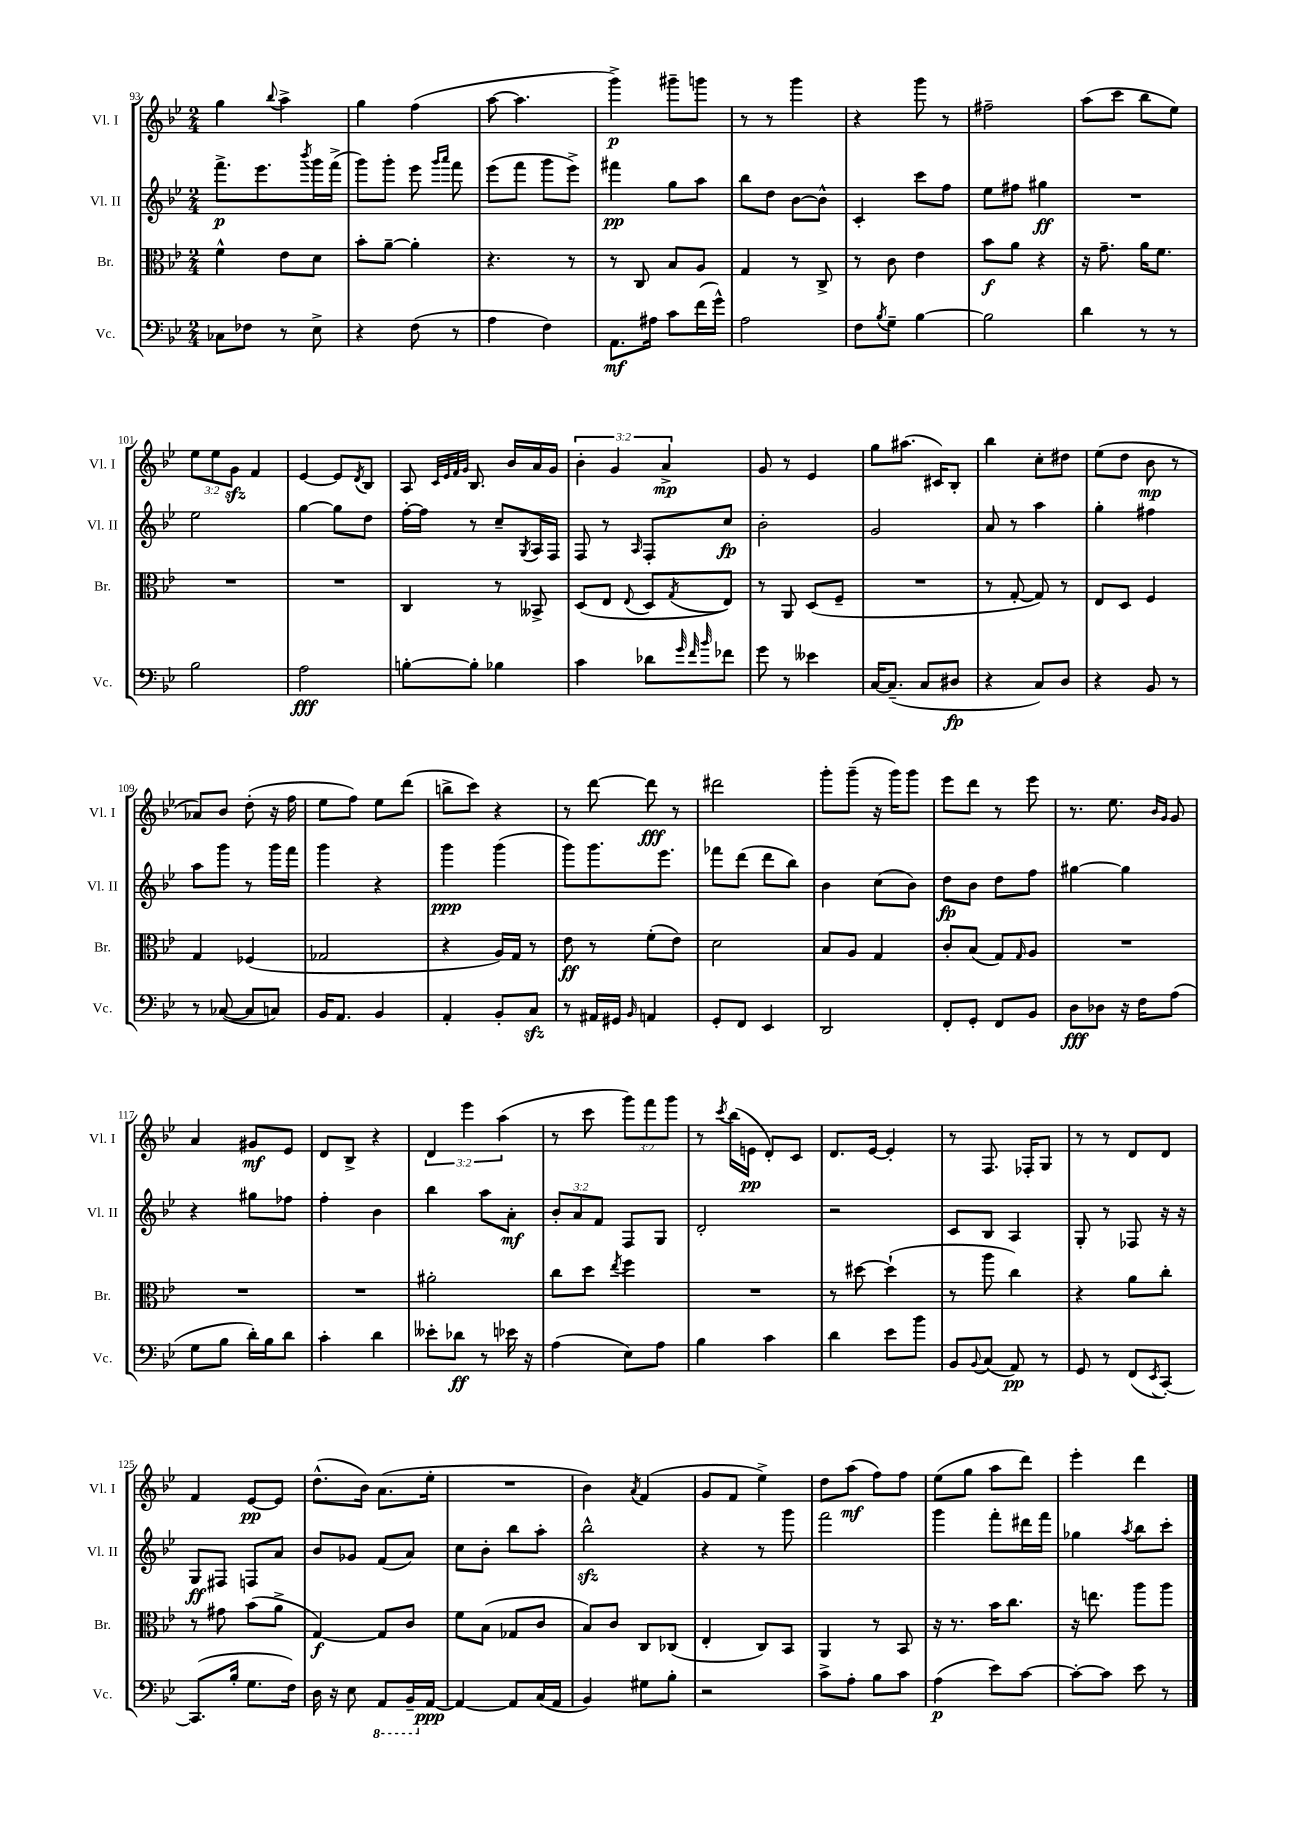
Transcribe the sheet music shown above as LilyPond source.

<<
\new StaffGroup <<
\new Staff = "s0" \with { instrumentName = "Vl. I" shortInstrumentName = "Vl. I" } {
    \clef treble \key bes \major \numericTimeSignature \time 2/4 \override Staff.TupletNumber.text = #tuplet-number::calc-fraction-text
    g''4 \appoggiatura { bes''8 } a''4-> |
    g''4 f''4( |
    a''8~ a''4. |
    g'''4->\p) gis'''8-- g'''8 |
    r8 r8 g'''4 |
    r4 g'''8 r8 |
    fis''2-- |
    a''8( c'''8 bes''8 ees''8) |
    \tuplet 3/2 { ees''8 ees''8 g'8\sfz } f'4 |
    ees'4~ ees'8 \acciaccatura { d'8 } bes8 |
    a8 \grace { c'32 ees'32 f'32 g'32 } bes8. bes'16 a'16 g'16 |
    \tuplet 3/2 { bes'4-. g'4 a'4->\mp } |
    g'8 r8 ees'4 |
    g''8 ais''8.( cis'16) bes8-. |
    bes''4 c''8-. dis''8 |
    ees''8( d''8 bes'8\mp r8 |
    aes'8) bes'8 d''8-.( r16 f''16 |
    ees''8 f''8) ees''8 d'''8( |
    b''8-> c'''8) r4 |
    r8 d'''8~ d'''8\fff r8 |
    dis'''2 |
    g'''8-. g'''8--( r16 g'''16) g'''8 |
    ees'''8 d'''8 r8 ees'''8 |
    r8. ees''8. \grace { bes'16 g'16 } g'8 |
    a'4 gis'8\mf ees'8 |
    d'8 bes8-> r4 |
    \tuplet 3/2 { d'4 ees'''4 a''4( } |
    r8 c'''8 \tuplet 3/2 { g'''8) f'''8 g'''8 } |
    r8 \acciaccatura { c'''8 } bes''16( e'16\pp d'8-.) c'8 |
    d'8. ees'16~ ees'4-. |
    r8 f8. fes16-. g8 |
    r8 r8 d'8 d'8 |
    f'4 ees'8~\pp ees'8 |
    d''8.-^( bes'16) a'8.( ees''16-. |
    R2 |
    bes'4) \acciaccatura { a'8 } f'4( |
    g'8 f'8 ees''4->) |
    d''8 a''8\mf( f''8) f''8 |
    ees''8( g''8 a''8 d'''8) |
    ees'''4-. d'''4 \bar "|." |
}
\new Staff = "s1" \with { instrumentName = "Vl. II" shortInstrumentName = "Vl. II" } {
    \clef treble \key bes \major \numericTimeSignature \time 2/4 \override Staff.TupletNumber.text = #tuplet-number::calc-fraction-text
    f'''8.->\p ees'''8. \acciaccatura { bes'''8 } g'''16 f'''16->( |
    g'''8) g'''8-. ees'''8 \grace { g'''16 a'''16 } f'''8 |
    ees'''8( f'''8 g'''8 ees'''8->) |
    fis'''4\pp g''8 a''8 |
    bes''8 d''8 bes'8~ bes'8-^ |
    c'4-. c'''8 f''8 |
    ees''8 fis''8 gis''4\ff |
    R2 |
    ees''2 |
    g''4~ g''8 d''8 |
    f''16~-. f''16 r8 c''8-- \acciaccatura { g8 } a16 f16 |
    f8 r8 \grace { a16 } f8-. c''8\fp |
    bes'2-. |
    g'2 |
    a'8 r8 a''4 |
    g''4-. fis''4 |
    a''8 g'''8 r8 g'''16 f'''16 |
    g'''4 r4 |
    g'''4\ppp g'''4( |
    g'''8) g'''8. ees'''8. |
    fes'''8 d'''8( d'''8 bes''8) |
    bes'4 c''8( bes'8) |
    d''8\fp bes'8 d''8 f''8 |
    gis''4~ gis''4 |
    r4 gis''8 fes''8 |
    f''4-. bes'4 |
    bes''4 a''8 a'8-.\mf |
    \tuplet 3/2 { bes'8-. a'8 f'8 } f8 g8 |
    d'2-. |
    r2 |
    c'8 bes8 a4 |
    g8-. r8 fes8 r16 r16 |
    g8\ff fis8 f8 a'8 |
    bes'8 ges'8 f'8( a'8) |
    c''8 bes'8-. bes''8 a''8-. |
    bes''2-^\sfz |
    r4 r8 g'''8 |
    f'''2 |
    g'''4 f'''8-. dis'''16 f'''16 |
    ges''4 \acciaccatura { a''8 } bes''8 c'''8-. \bar "|." |
}
\new Staff = "s2" \with { instrumentName = "Br." shortInstrumentName = "Br." } {
    \clef alto \key bes \major \numericTimeSignature \time 2/4
    f'4-^ ees'8 d'8 |
    bes'8-. a'8~-- a'4-. |
    r4. r8 |
    r8 c8 bes8 a8 |
    g4 r8 c8-> |
    r8 c'8 ees'4 |
    bes'8\f a'8 r4 |
    r16 g'8.-- a'16 f'8. |
    R2 |
    R2 |
    c4 r8 beses,8-> |
    d8( ees8 \appoggiatura { ees8 } d8 \acciaccatura { g8 } ees8) |
    r8 a,8 d8( f8-- |
    R2 |
    r8 g8~-. g8) r8 |
    ees8 d8 f4 |
    g4 fes4( |
    ges2 |
    r4 a16) g16 r8 |
    ees'8\ff r8 f'8-.( ees'8) |
    d'2 |
    bes8 a8 g4 |
    c'8-. bes8( g8) \grace { g16 } a8 |
    R2 |
    R2 |
    R2 |
    ais'2-. |
    c''8 d''8 \acciaccatura { ees''8 } f''4 |
    R2 |
    r8 dis''8~ dis''4-!( |
    r8 a''8 c''4) |
    r4 a'8 c''8-. |
    r8 gis'8 bes'8( a'8-> |
    g4~\f) g8 c'8 |
    f'8 bes8( ges8 c'8 |
    bes8) c'8 c8 ces8( |
    ees4-. c8) bes,8 |
    a,4 r8 bes,8 |
    r16 r8. bes'16 c''8. |
    r16 e''8. a''8 a''8 \bar "|." |
}
\new Staff = "s3" \with { instrumentName = "Vc." shortInstrumentName = "Vc." } {
    \clef bass \key bes \major \numericTimeSignature \time 2/4
    ces8 fes8 r8 ees8-> |
    r4 f8( r8 |
    a4 f4) |
    a,8.\mf ais16 c'8 f'16( g'16-^) |
    a2 |
    f8 \acciaccatura { bes8 } g8-- bes4~ |
    bes2 |
    d'4 r8 r8 |
    bes2 |
    a2\fff |
    b8~-. b8-. bes4 |
    c'4 des'8 \grace { g'32 f'32 bes'32 } fes'8 |
    g'8 r8 eeses'4 |
    c16~ c8.--( c8 dis8\fp |
    r4 c8) d8 |
    r4 bes,8 r8 |
    r8 ces8~( ces8 c8) |
    bes,16 a,8. bes,4 |
    a,4-. bes,8-. c8\sfz |
    r8 ais,16 gis,16 \grace { bes,16 } a,4 |
    g,8-. f,8 ees,4 |
    d,2 |
    f,8-. g,8-. f,8 bes,8 |
    d8\fff des8 r16 f16 a8( |
    g8 bes8 d'16-.) bes16 d'8 |
    c'4-. d'4 |
    eeses'8-. des'8\ff r8 ees'16 r16 |
    a4( ees8) a8 |
    bes4 c'4 |
    d'4 ees'8 bes'8 |
    bes,8 \appoggiatura { bes,8 } c8( a,8\pp) r8 |
    g,8 r8 f,8( \acciaccatura { ees,8 } c,8~-.) |
    c,8.( bes16-. g8. f16) |
    d16 r16 ees8 \ottava #-1 a,,8 bes,,16-- \ottava #0 a,16~\ppp |
    a,4~ a,8 c16( a,16 |
    bes,4) gis8 bes8-. |
    r2 |
    c'8-> a8-. bes8 c'8 |
    a4\p( ees'8) c'8~ |
    c'8~-. c'8 ees'8 r8 \bar "|." |
}
>>
>>
\layout { \context { \Score currentBarNumber = #93 } }
